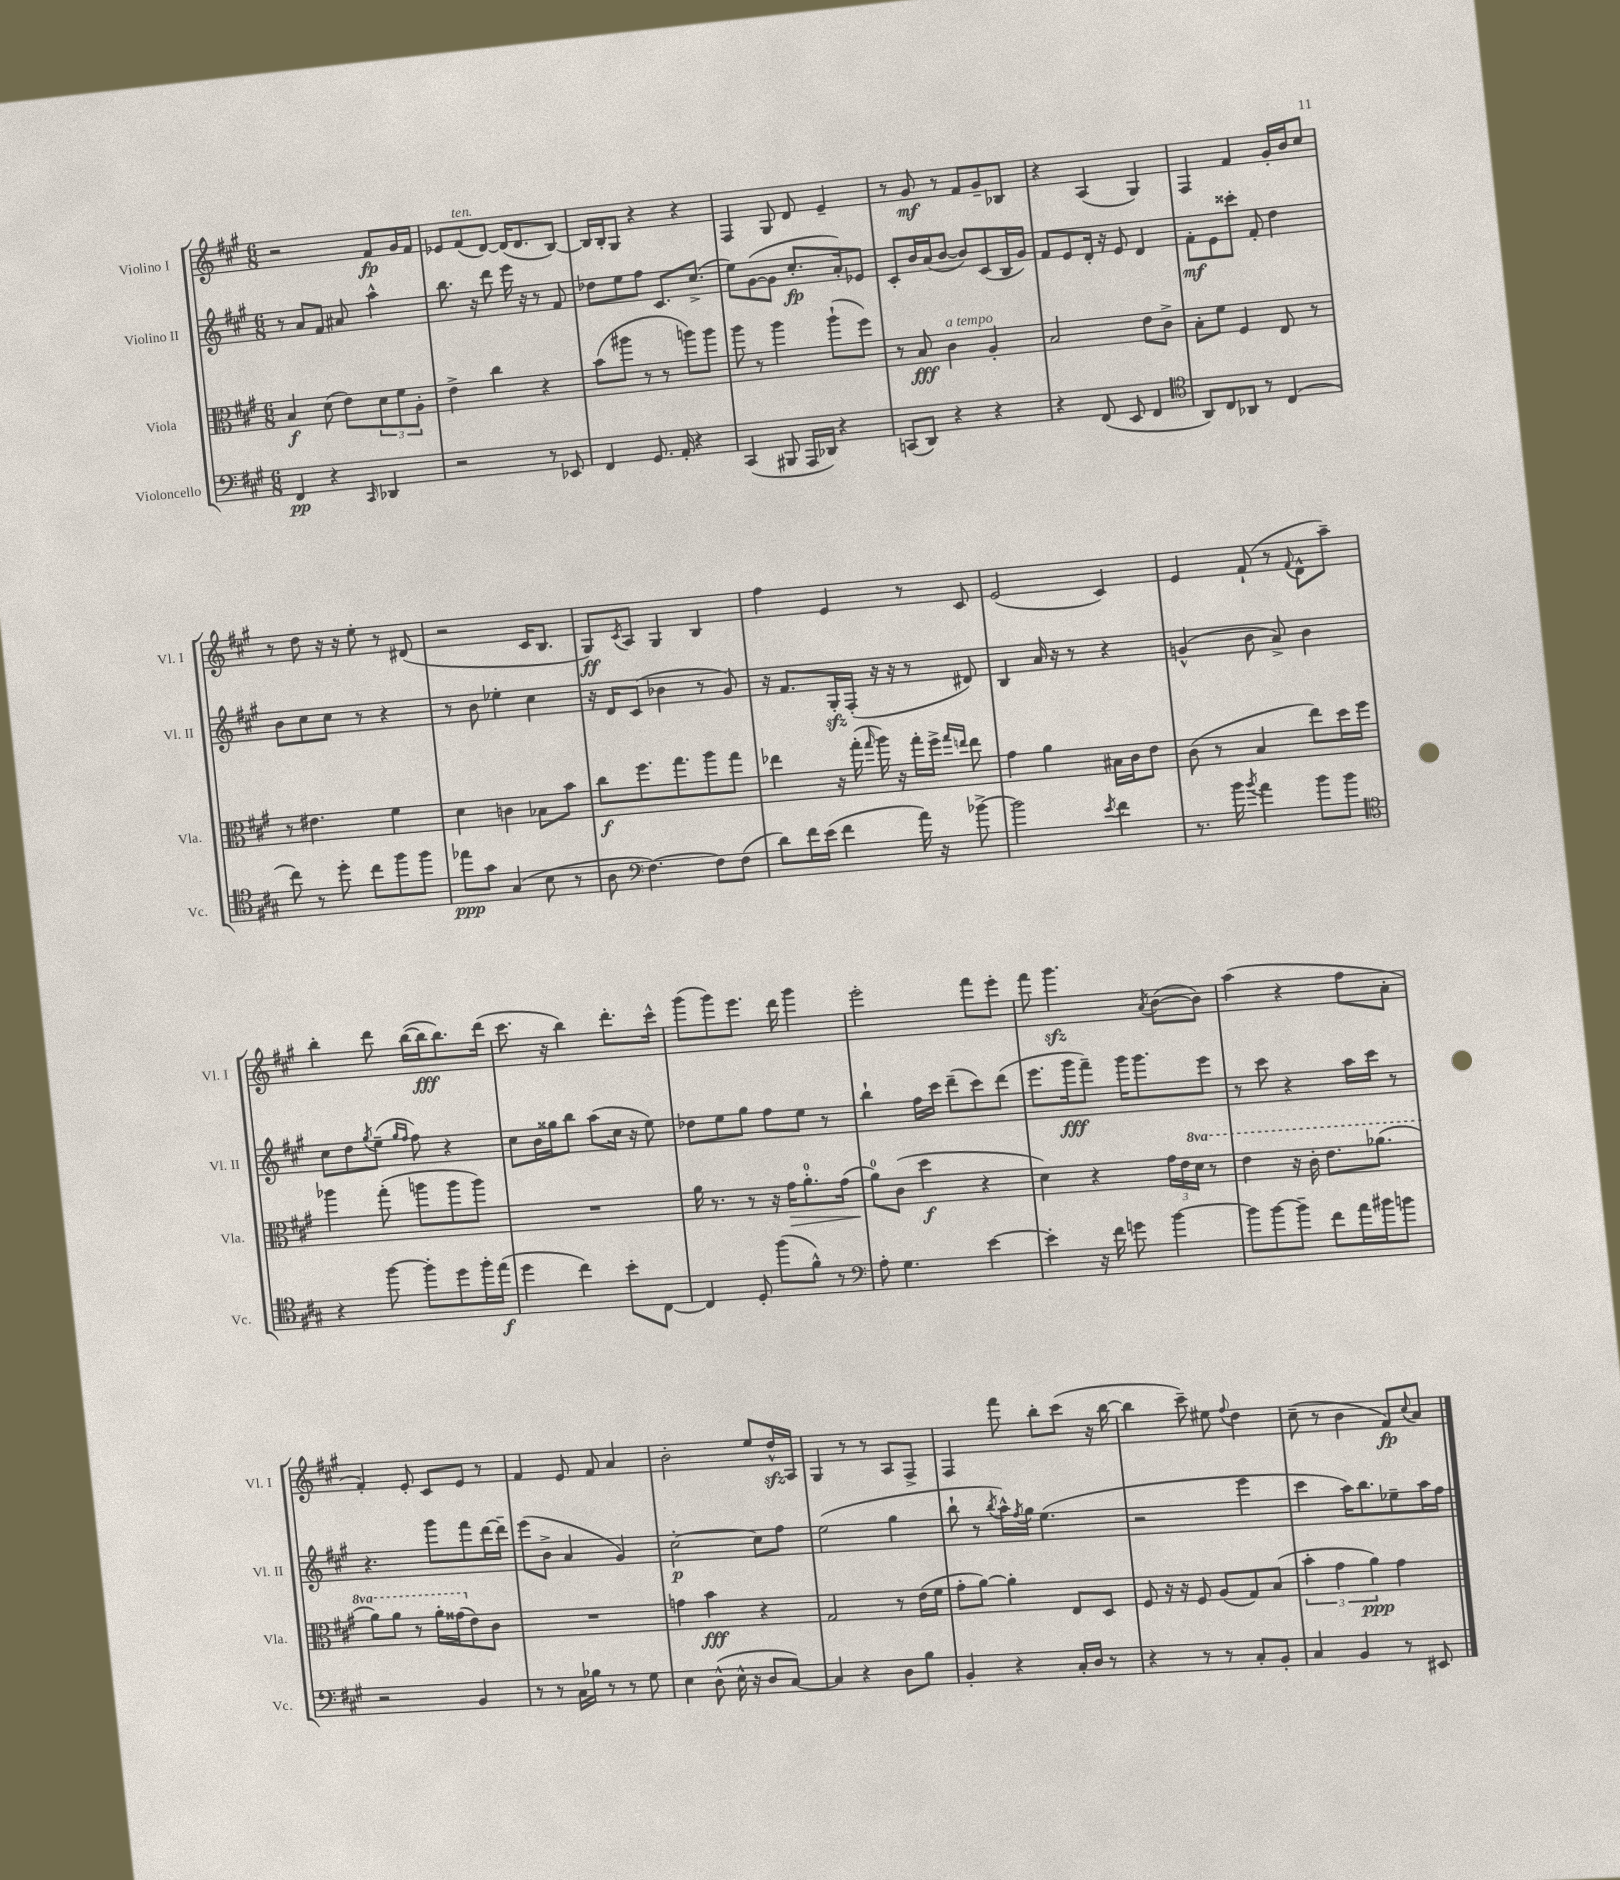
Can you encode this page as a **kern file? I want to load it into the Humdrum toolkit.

**kern	**kern	**kern	**kern
*staff4	*staff3	*staff2	*staff1
*clefF4	*clefC3	*clefG2	*clefG2
*k[f#c#g#]	*k[f#c#g#]	*k[f#c#g#]	*k[f#c#g#]
*M6/8	*M6/8	*M6/8	*M6/8
4FF#/	4B/	8r	2r
.	.	8a/L	.
4r	(8d\	8f#/J	.
.	8e\L)	8a#/	.
16qqCC#/	.	.	.
4DD-/	12d\	4aa^^\	8f#/L
.	12f#\	.	.
.	.	.	16g#/L
.	12A'\J	.	.
.	.	.	16f#/JJ
=	=	=	=
2r	4e^\	8.bb\	8e-/L
.	.	.	(8f#/
.	.	16r	.
.	4cc#\	8ddd\	[8d/J)
.	.	16eee\	(16d/]LK
.	.	16r	8.d/
8r	4r	8r	.
8EE-/	.	8f#/	[8B/J)
=	=	=	=
4FF#/	(8b\L	8dd-\L	16B/]LL
.	.	.	16B'/J
.	8aa#\J	8ee\	8G#/J
8.GG#/	8r	8ff#\J	4r
.	8r	8.c#/L	.
16AA'/	.	.	.
4r	8aa\L)	.	4r
.	.	(8.cc#^/J	.
.	8aa\J	.	.
=	=	=	=
(4CC#/	8aa\	8ee\L)	4F#/
.	8r	([8g#\	.
8BBB#/	4aa\	8g#\]J	8G#/
16AAA/LL	.	8.cc#'/L	8d/
16DD-/JJ)	.	.	.
4r	(8aa`\L	.	4e~/
.	.	16a'/k)	.
.	8ff#\J)	8e-/J	.
=	=	=	=
(8CC/L	8r	8c#'/L	8r
8DD/J)	8B/	16b/L	8g#/
.	.	(16a/J	.
4r	4c#\	[8b/J	8r
.	.	8b/]L)	8f#/L
4r	4A'/	(8c#/	8g#~/
.	.	16B/L	8B-/J
.	.	16g#/JJ)	.
=	=	=	=
4r	2B/	8f#/L	4r
.	.	8e/	.
(8FF#/	.	16d'/Jk	(4A/
.	.	16r	.
8EE/	.	8e/	.
4FF#/	8e\L	4d/	4G#/)
.	8c#^\J	.	.
=	=	=	=
*clefC4	*	*	*
8AA/L)	8B'\L	8f#'\L	4F#/
8C#/	8f#\J	8e\	.
8AA-/J	4F#/	8ccc##'\J	4f#/
8r	.	8f#'/	.
(4C#/	8E/	4dd\	16g#'/LL
.	.	.	16b/J
.	8r	.	8cc#/J
=	=	=	=
8cc#\)	8r	8b\L	8r
8r	4.e#\	8cc#\	8dd\
8dd'\	.	8cc#\J	16r
.	.	.	16r
8cc#\L	.	8r	8ee'\
8ff#\	4f#\	4r	8r
8ff#\J	.	.	(8d#/
=	=	=	=
8ee-\L	4d\	8r	2r
8g#\J	.	8b\	.
(4G#/	4c\	4ee-'\	.
8B\	8B-\L	4cc#\	16c#/LK
.	.	.	8.B/J
8r	8b\J	.	.
=	=	=	=
8A\	8cc#\L	16r	8G#/L)
.	.	16d/LK	.
*clefF4	*	*	*
.	.	.	8qc#/
[4.F#\)	8.ff#\	(8c#/J	8A/J
.	.	4b-\	4G#/
.	8.gg#\	.	.
8F#\]L	8aa\	8r	4B/
(8F#\J	8gg#\J	8g#/)	.
=	=	=	=
8d\L)	4ee-\	16r	4ff#\
.	.	8.f#/L	.
16f#\L	.	.	.
(16e\JJ	.	.	.
4f#\	16r	16G#'/L	4e/
.	(16gg#'\	(16F#'/JJ	.
.	16qqgg#/	.	.
.	16aa\)	16r	.
.	16r	16r	.
16a\)	16gg#'\LL	8r	8r
16r	16ff#^\JJ	.	.
.	16qqgg#/LL	.	.
.	16qqee/JJ	.	.
[8b-^\	8ee\	8d#/)	8c#/
=	=	=	=
2b-\]	4g#\	4B/	(2e/
.	4a\	16a/	.
.	.	16r	.
.	.	8r	.
8qe/	.	.	.
4f#\	16B#\LL	4r	4c#/)
.	16c#\J	.	.
.	8e\J	.	.
=	=	=	=
8.r	(8c#\	(4g^^/	4e/
.	8r	.	.
16b\	.	.	.
8qb/	.	.	.
4a\	4B/	8b\	(8f#`/
.	.	8a^/)	8r
.	.	.	8qqf#/
8b\L	8ee\L)	4b\	8d^^\L
8b\J	16dd\L	.	8aa~\J)
.	16ff#\JJ	.	.
=	=	=	=
*clefC4	*	*	*
4r	4aa-\	8cc#\L	4bb'\
.	.	8dd\	.
.	.	8qgg#/	.
[8ff#\	(8gg#'\	(8ee~\J	8ddd\
.	.	16qqgg#/LL	.
.	.	16qqff#/JJ	.
8ff#'\]L	8aa\L	8ff#\)	([16bb\LL
.	.	.	16bb\]J
8dd\	8aa\	4r	8.bb\)
16ff#'\L	8aa\J)	.	.
(16ee\JJ	.	.	(16ddd\Jk
=	=	=	=
4dd\	2.r	8cc#\L	8.ccc#\
.	.	16b\L	.
.	.	16gg##\J	16r
4cc#\)	.	8bb\J	4bb\)
.	.	(8aa\L	.
8b'\L	.	16cc#\Jk	8.ddd'\L
.	.	16r	.
[8C#\J	.	8ee\)	.
.	.	.	16ccc#^^\Jk
=	=	=	=
4C#/]	16a\	8dd-\L	(8ggg#\L
.	8.r	.	.
.	.	8ee\	8ggg#\)
8D'/	8r	8gg#\J	8.eee\J
(8ff#\L	16r	8ff#\L	.
.	16g#\LK	.	16ddd\
8f#^^\J)	8.a'\	8ee\J	4ggg#\
8r	.	8r	.
.	(16g#\Jk	.	.
=	=	=	=
*clefF4	*	*	*
8A'\	8a\L)	4bb`\	2eee'\
4.G#\	(8c#\J	.	.
.	4dd\	16ff#\LL	.
.	.	16ccc#\JJ	.
.	.	(8ddd~\L	.
[4e\	4r	8ccc#\)	8fff#\L
.	.	(8ddd\J	8eee'\J
=	=	=	=
4e'\]	4d\)	8.eee\L	8fff#\
.	.	.	4.ggg#\
.	.	16ggg#\k	.
16r	4r	8fff#~\J)	.
16f#\	.	.	.
8g\	.	16ggg#\LK	.
.	.	8.ggg#\	.
.	.	.	8qa/
[4b\	24g#\LL	.	([8b\L
.	24e\	.	.
.	24dd\JJ	.	.
.	8r	8eee\J	8b\]J)
=	=	=	=
8b\]L	4ee\	8r	(4aa\
[8b\	.	8ccc#\	.
8b~\]J	16r	4r	4r
.	16cc#'\	.	.
8f#\L	8.ee\L	.	.
16a\L	.	16aa\LL	8ff#\L
16b#\J	(8.aa-\J	16ccc#\JJ	.
8b\J	.	8r	8a'\J
=	=	=	=
2r	8aa\L)	4.r	4f#'/)
.	8aa\J	.	.
.	8r	.	8e'/
.	16aa'\LL	8ggg#\L	8c#/L
.	(16gg##\J	.	.
4BB/	8e\)	8fff#\	8e/J
.	8c#\J	[16ddd\L	8r
.	.	16ddd~\]JJ	.
=	=	=	=
8r	2.r	(8eee\L	4f#/
8r	.	8b^\J	.
16C#\LL	.	4a/	8e/
16B-\JJ	.	.	.
8r	.	.	8f#/
8r	.	4g#/)	4a/
8G#\	.	.	.
=	=	=	=
4E\	4g\	[2cc#'\	2b'\
(8D^^\	4b\	.	.
16E^^\	.	.	.
16r	.	.	.
8D/L	4r	8cc#\]L	8ee/L
[8C#/J)	.	8ff#\J	16dd^^/L
.	.	.	16A/JJ
=	=	=	=
4C#/]	2G#/	(2ee\	4G#/
4r	.	.	8r
.	.	.	8r
8D\L	8r	4gg#\	8A/L
8B\J	(16e\LL	.	8F#^/J
.	16f#\JJ	.	.
=	=	=	=
4BB'/	8g#'\L	8bb`\	4F#/
.	[8a\J)	8r	.
.	.	8qbb/	.
4r	4a'\]	16aa^^\LL)	8fff#\
.	.	8qff#/	.
.	.	16gg#\JJ	.
.	.	(4.ee\	8bb'\L
16C#'/LL	8E/L	.	(8ccc#\J
16D/JJ	.	.	.
8r	8D/J	.	16r
.	.	.	[16bb\
=	=	=	=
4r	8F#/	2r	4bb\]
.	16r	.	.
.	16r	.	.
8r	8F#/	.	8ccc#~\)
8r	(8A/L	.	8ee#\
.	.	.	8qqff#/
8C#'/L	8G#/)	4eee\	4dd\
8BB'/J	(8B/J	.	.
=	=	=	=
4C#/	6b'\	4ccc#\	(8cc#~\
.	.	.	8r
.	6g#\	.	.
4BB/	.	16aa\LK)	4b\
.	.	8.bb\	.
.	6a\)	.	.
8r	4g#\	8ee-~\	8f#/L)
.	.	.	8qqcc#/
8EE#/	.	16aa\L	8a/J
.	.	16ff#\JJ	.
==	==	==	==
*-	*-	*-	*-
